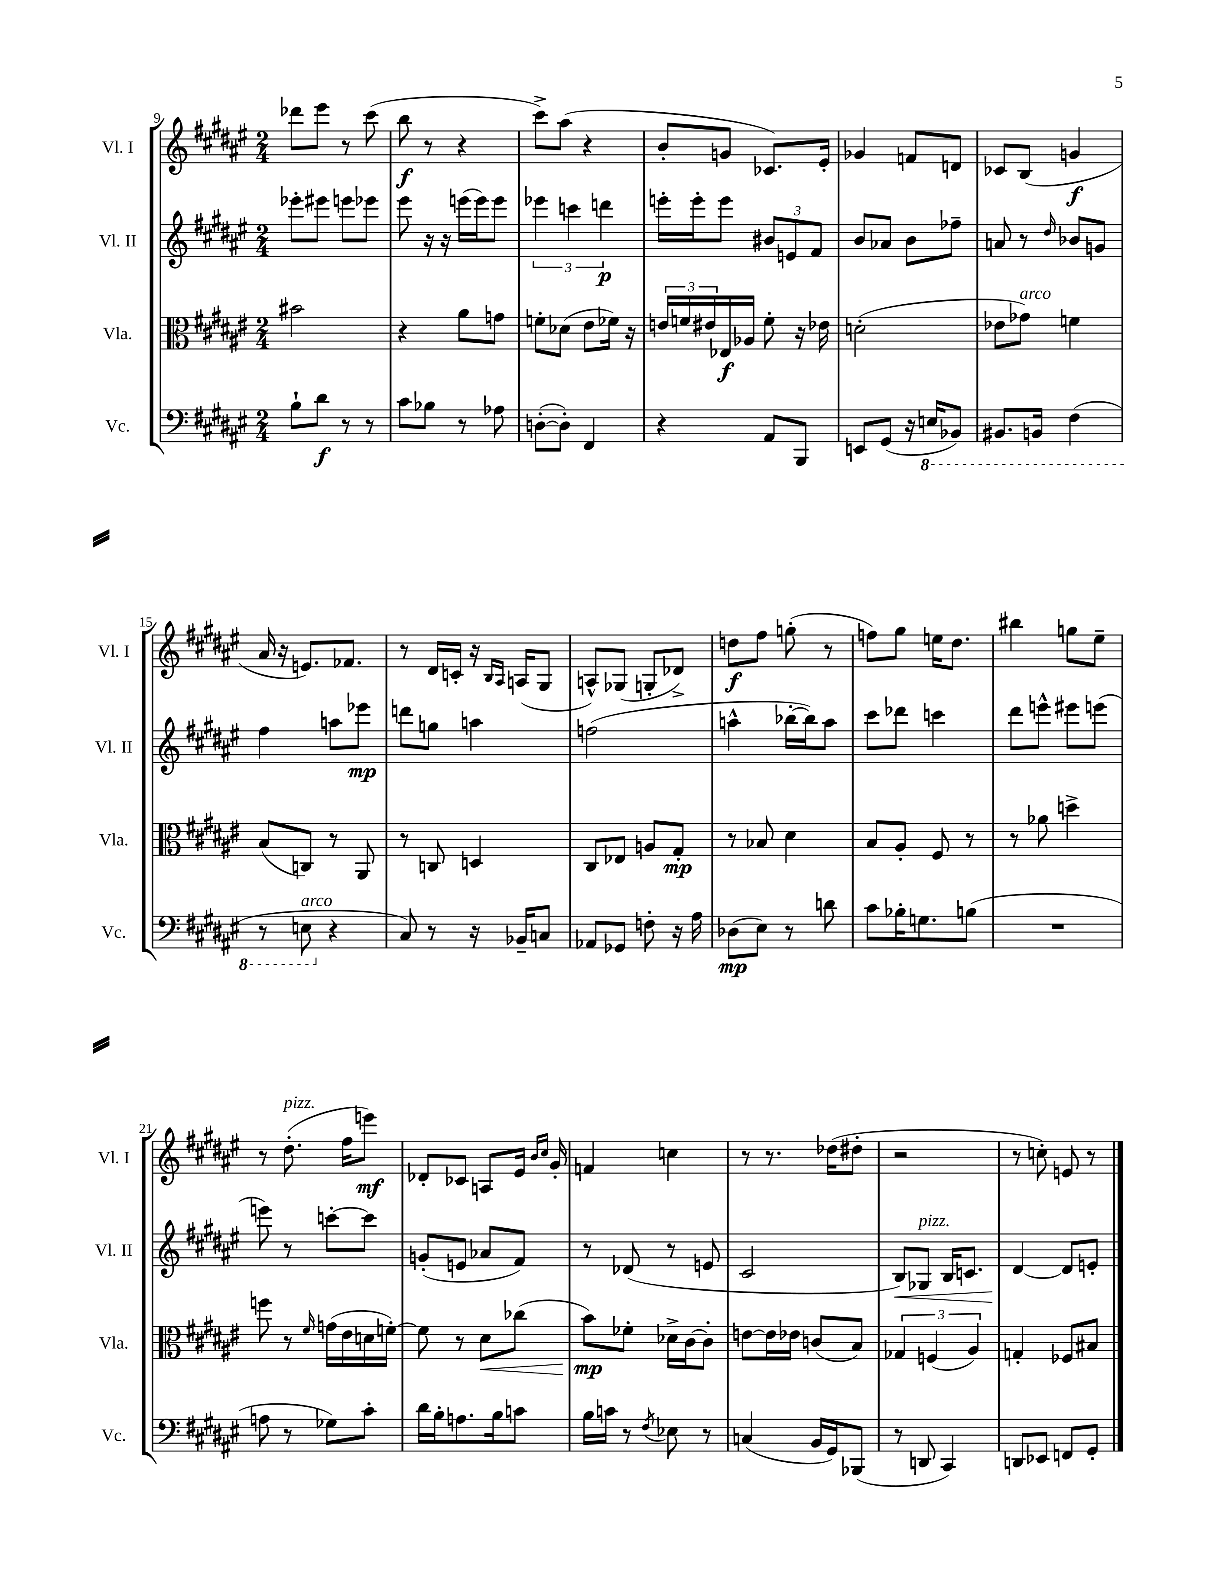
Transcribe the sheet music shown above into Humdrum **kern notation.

**kern	**kern	**kern	**kern
*staff4	*staff3	*staff2	*staff1
*clefF4	*clefC3	*clefG2	*clefG2
*k[f#c#g#d#a#e#]	*k[f#c#g#d#a#e#]	*k[f#c#g#d#a#e#]	*k[f#c#g#d#a#e#]
*M2/4	*M2/4	*M2/4	*M2/4
8B`\L	2b#\	8eee-'\L	8ddd-\L
8d#\J	.	8eee#\J	8eee#\J
8r	.	8eee\L	8r
8r	.	8eee-\J	(8ccc#\
=	=	=	=
8c#\L	4r	8eee#\	8bb\
8B-\J	.	16r	8r
.	.	16r	.
8r	8a#\L	(16eee\LL	4r
.	.	16eee\J)	.
8A-\	8g\J	8eee\J	.
=	=	=	=
([8D'\L	8f'\L	6eee-\	8ccc#^\L)
8D'\]J)	(8d-\J	.	(8aa#\J
.	.	6ccc\	.
4FF#/	8e#\L	.	4r
.	.	6ddd\	.
.	16f-\Jk)	.	.
.	16r	.	.
=	=	=	=
4r	24e/LL	16eee'\LL	8b'/L
.	24f/	.	.
.	.	16eee'\J	.
.	24e#/	.	.
.	16E-/	8eee\J	8g/J
.	16A-/JJ	.	.
8AA#/L	8f'\	12b#/L	8.c-/L)
.	.	12e/	.
8BBB/J	16r	.	.
.	.	12f#/J	.
.	16e-\	.	16e#'/Jk
=	=	=	=
8EE/L	(2d'\	8b/L	4g-/
(8GG#/J	.	8a-/J	.
16r	.	8b\L	8f/L
16EE/LK	.	.	.
8BBB-/J)	.	8ff-~\J	8d/J
=	=	=	=
8.BBB#/L	8e-\L	8a/	8c-/L
.	8g-\J)	8r	(8B/J
16BBB/Jk	.	.	.
.	.	16qqdd#/	.
(4FF#\	4f\	8b-/L	4g/
.	.	8g/J	.
=	=	=	=
8r	(8B/L	4ff#\	16a#/
.	.	.	16r
8EE\	8C/J)	.	8.e/L)
4r	8r	8aa\L	.
.	.	.	8.f-/J
.	8AA#/	8eee-\J	.
=	=	=	=
8C#/)	8r	8ddd\L	8r
8r	8C/	8gg\J	16d#/LL
.	.	.	16c'/JJ
16r	4D/	4aa\	16r
.	.	.	16qqB/LL
.	.	.	16qqA#/JJ
16BB-~/LK	.	.	(16A/LK
8C/J	.	.	8G#/J
=	=	=	=
8AA-/L	8C#/L	(2ff\	8A^^/L)
8GG-/J	8E-/J	.	(8G-/J
8F'\	8A/L	.	8G'/L
16r	8G#'/J	.	8d-^/J)
16A#\	.	.	.
=	=	=	=
(8D-\L	8r	4aa^^\	8dd\L
8E#\J)	8B-/	.	8ff#\J
8r	4d#\	[16bb-'\LL	(8gg'\
.	.	16bb-\]J)	.
8d\	.	8aa\J	8r
=	=	=	=
8c#\L	8B/L	8ccc#\L	8ff\L)
16B-'\K	8A#'/J	8ddd-\J	8gg#\J
8.G\	.	.	.
.	8F#/	4ccc\	16ee\LK
.	.	.	8.dd#\J
(8B\J	8r	.	.
=	=	=	=
2r	8r	8ddd#\L	4bb#\
.	8a-\	8eee^^\J	.
.	4dd^\	8eee#\L	8gg\L
.	.	(8eee\J	8ee#~\J
=	=	=	=
8A\	8ff\	8eee\)	8r
8r	8r	8r	(8.dd#'\
.	16qqf#/	.	.
8G-\L)	(16g\LL	[8ccc'\L	.
.	16e#\	.	16ff#\LK
8c#'\J	16d\	8ccc\]J	8eee\J)
.	[16f'\JJ)	.	.
=	=	=	=
16d#\LL	8f\]	(8g'/L	8d-'/L
16B'\J	.	.	.
8.A\	8r	8e/J	8c-/J
.	8d#\L	8a-/L	8A/L
16B\k	.	.	.
8c\J	(8cc-\J	8f#/J)	16e#/Jk
.	.	.	16qqb/LL
.	.	.	16qqcc#/JJ
.	.	.	16g#'/
=	=	=	=
16B\LL	8b\L)	8r	4f/
16c\JJ	.	.	.
8r	8f-'\J	(8d-/	.
8qF#/	.	.	.
8E-\	16d-^\LL	8r	4cc\
.	[16c#\J	.	.
8r	8c#'\]J	8e/	.
=	=	=	=
(4C/	[8e\L	2c#/	8r
.	16e\]L	.	8.r
.	16e-\JJ	.	.
16BB/LL	(8c/L	.	.
16GG#/J)	.	.	(16dd-\LK
(8BBB-/J	8B/J)	.	8dd#'\J
=	=	=	=
8r	6G-/	8B/L)	2r
8DD/	.	8G-/J	.
.	(6F/	.	.
4CC#/)	.	16B/LK	.
.	.	8.c/J	.
.	6A#/)	.	.
=	=	=	=
8DD/L	4G'/	[4d#/	8r
8EE-/J	.	.	8cc'\)
8FF/L	8F-/L	8d#/]L	8e/
8GG#'/J	8B#/J	8e'/J	8r
==	==	==	==
*-	*-	*-	*-
